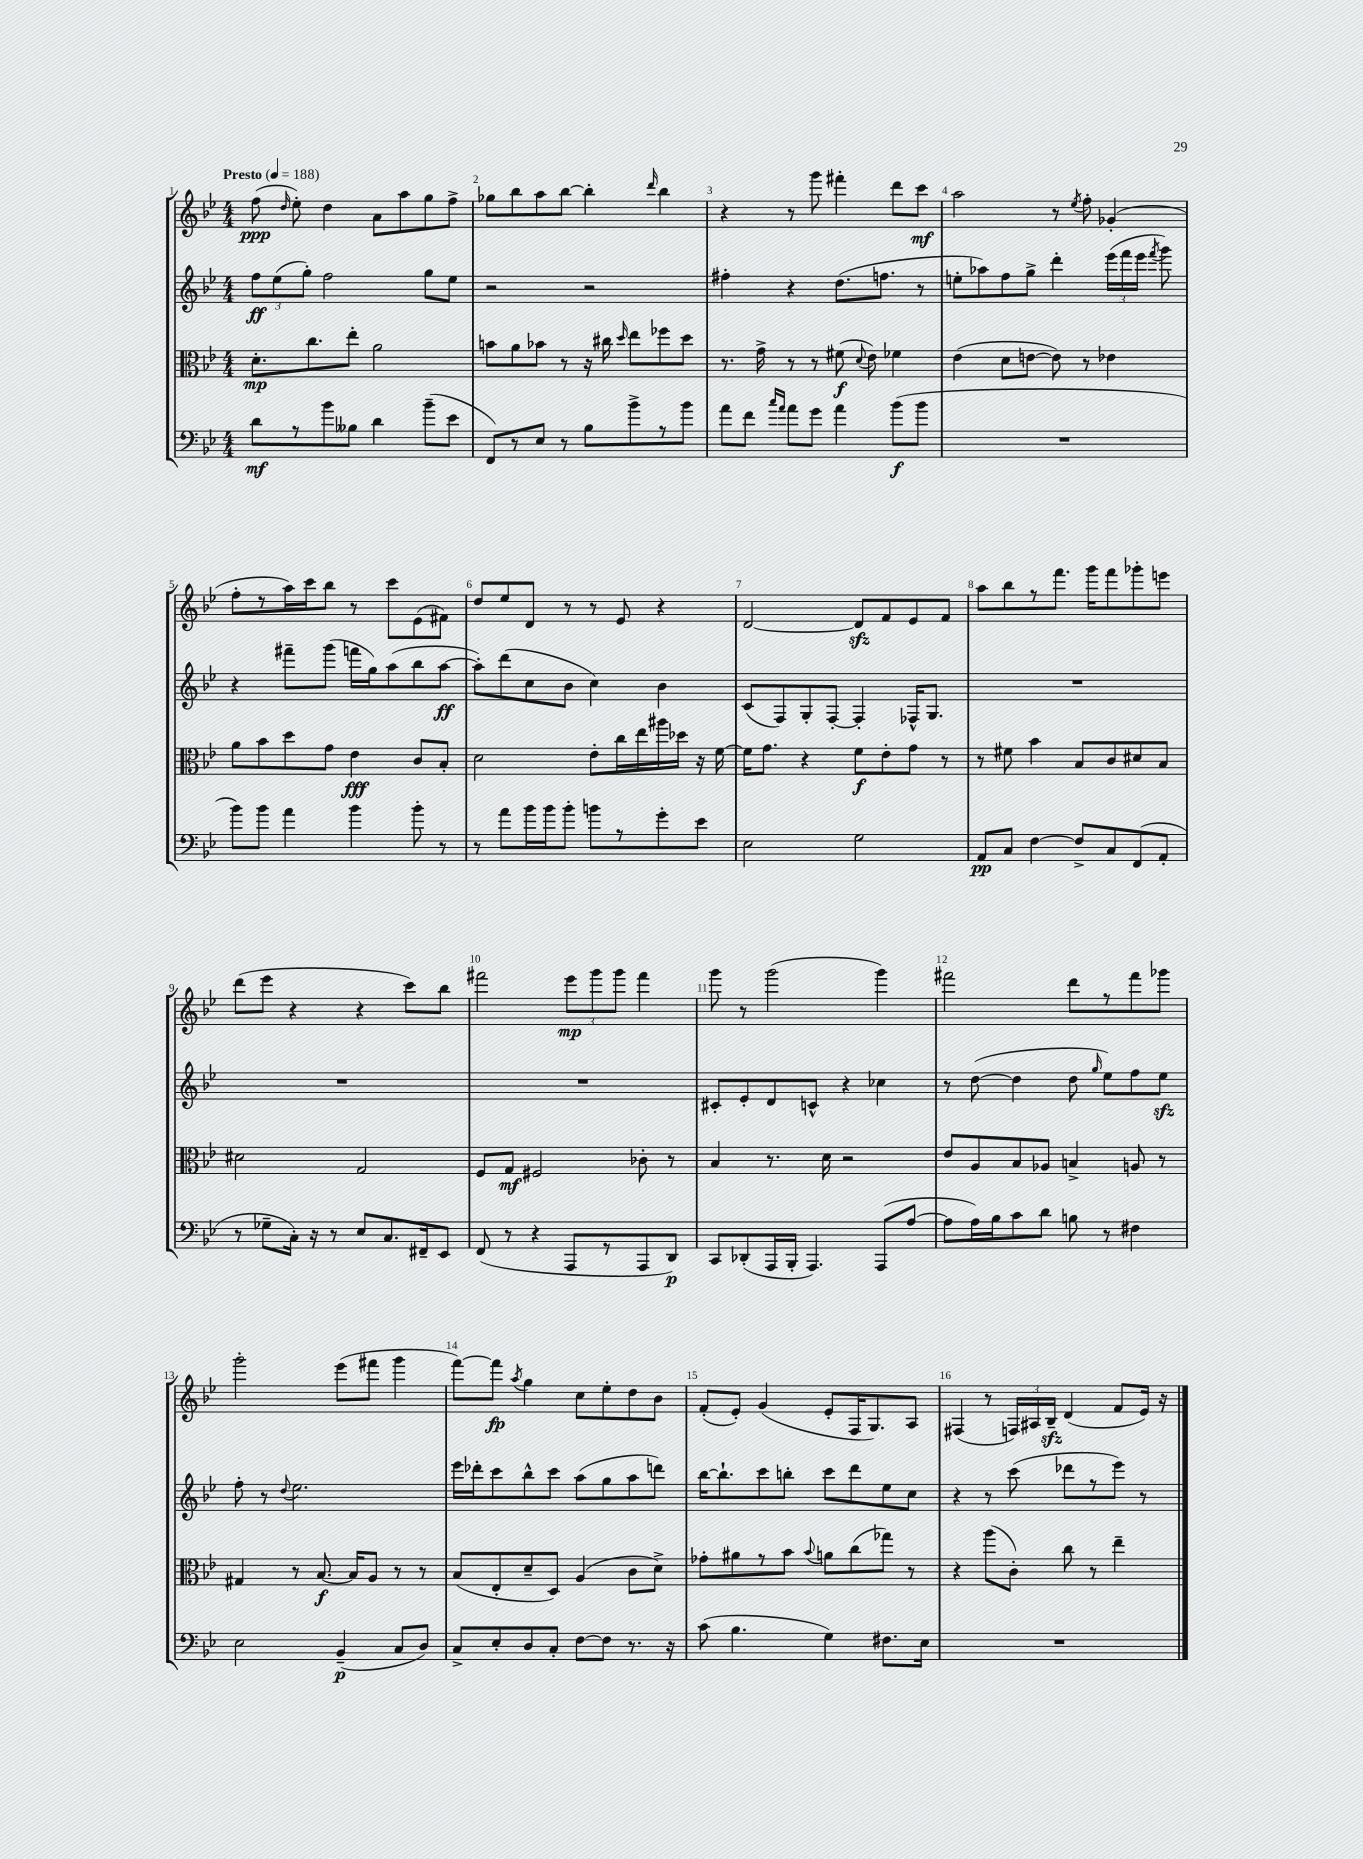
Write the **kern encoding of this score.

**kern	**kern	**kern	**kern
*staff4	*staff3	*staff2	*staff1
*clefF4	*clefC3	*clefG2	*clefG2
*k[b-e-]	*k[b-e-]	*k[b-e-]	*k[b-e-]
*M4/4	*M4/4	*M4/4	*M4/4
*MM188	*MM188	*MM188	*MM188
8d	8.d'	12ff	(8ff
.	.	(12ee-	.
.	.	.	16qqdd
8r	.	.	8ee-')
.	.	12gg')	.
.	8.cc	.	.
8b-	.	2ff	4dd
8B--	8ee-'	.	.
4d	2a	.	8a
.	.	.	8aa
(8b-~	.	8gg	8gg
8e-	.	8ee-	8ff^
=	=	=	=
8FF)	8b	2r	8gg-
8r	8a	.	8bb-
8E-	8b-	.	8aa
8r	8r	.	[8bb-
8B-	16r	2r	4bb-']
.	16cc#	.	.
.	16qqdd	.	.
8b-^	8ee-	.	.
.	.	.	16qqddd
8r	8ff-	.	4bb-
8b-	8dd	.	.
=	=	=	=
8a	8.r	4ff#'	4r
8f	.	.	.
.	16g^	.	.
16qqcc	.	.	.
16qqa	.	.	.
8a	8r	4r	8r
8g	8r	.	8ggg
4a	(8f#	(8.dd	4fff#'
.	8qqd	.	.
.	8e-)	.	.
.	.	8.ff	.
(8b-	4f-	.	8ddd
8b-	.	8r	8ccc
=	=	=	=
1r	(4e-	8ee'	2aa
.	.	8aa-)	.
.	8d	8ff	.
.	[8e	8gg^	.
.	8e])	4ddd'	8r
.	.	.	8qee-
.	8r	.	8ff'
.	4e-	(24eee-	(4g-'
.	.	24fff	.
.	.	24eee-	.
.	.	8qfff	.
.	.	8ggg)	.
=	=	=	=
8b-)	8a	4r	8ff'
8b-	8b-	.	8r
4a	8dd	8fff#~	16aa)
.	.	.	16ccc
.	8g	(8ggg	8bb-
4b-	4e-	16fff	8r
.	.	16gg)	.
.	.	(8aa	8ccc
8b-'	8c	8bb-	(8e-
8r	8B-'	[8aa	8f#)
=	=	=	=
8r	2d	8aa'])	8dd
8a	.	(8ddd	8ee-
16b-	.	8cc	8d
16b-	.	.	.
8b-'	.	8b-	8r
8b	8e-'	4cc)	8r
8r	16cc	.	8e-
.	16ee-	.	.
8g'	16aa#	4b-	4r
.	16dd-	.	.
8e-	16r	.	.
.	[16f	.	.
=	=	=	=
2E-	16f]	(8c	[2d
.	8.g	.	.
.	.	8F)	.
.	4r	8G'	.
.	.	[8F'	.
2G	8f	4F']	8d]
.	8e-'	.	8f
.	8g	16F-^^	8e-
.	.	8.G	.
.	8r	.	8f
=	=	=	=
8AA	8r	1r	8aa
8C	8f#	.	8bb-
[4F	4b-	.	8r
.	.	.	8.fff
8F^]	8B-	.	.
.	.	.	16ggg
8C	8c	.	8fff
(8FF	8d#	.	8ggg-'
8AA'	8B-	.	8eee
=	=	=	=
8r	2d#	1r	(8ddd
8G-~	.	.	8eee-
16C')	.	.	4r
16r	.	.	.
8r	.	.	.
8E-	2G	.	4r
8.C	.	.	.
.	.	.	8ccc)
16FF#~	.	.	.
8EE-	.	.	8bb-
=	=	=	=
(8FF	8F	1r	2fff#
8r	8G	.	.
4r	2F#	.	.
8AAA	.	.	12eee-
.	.	.	12ggg
8r	.	.	.
.	.	.	12ggg
8AAA	8c-'	.	4fff#
8DD)	8r	.	.
=	=	=	=
8CC	4B-	8c#'	8ggg
(8DD-'	.	8e-'	8r
16AAA	8.r	8d	(2ggg
16BBB-'	.	.	.
4.AAA)	.	8c^^	.
.	16d	.	.
.	2r	4r	.
(8AAA	.	4cc-	4ggg)
[8A	.	.	.
=	=	=	=
8A]	8e-	8r	2fff#
16A)	8A	([8dd	.
16B-	.	.	.
8c	8B-	4dd]	.
8d	8A-	.	.
8B	4B^	8dd	8ddd
.	.	16qqgg	.
8r	.	8ee-)	8r
4F#	8A	8ff	8fff#
.	8r	8ee-	8ggg-
=	=	=	=
2E-	4G#	8ff'	2ggg'
.	.	8r	.
.	.	8qqdd	.
.	8r	2.ee-	.
.	[8.B-	.	.
(4BB-~	.	.	(8eee-
.	16B-]	.	.
.	8A	.	8fff#
8C	8r	.	4ggg
8D)	8r	.	.
=	=	=	=
8C^	(8B-	16eee-	[8fff)
.	.	16ddd-'	.
8E-'	8E-'	8ccc	8fff]
.	.	.	8qaa
8D	8d~	8bb-^^	4gg
8C'	8D)	8ccc	.
[8F	(4A	(8aa	8cc
8F]	.	8gg	8ee-'
8.r	8c	8aa	8dd
.	8d^)	8ddd)	8b-
16r	.	.	.
=	=	=	=
(8c	8g-'	[16bb-	(8f'
.	.	8.bb-`]	.
4.B-	8a#	.	8e-')
.	8r	8ccc	(4g
.	8b-	8bb'	.
.	8qqb-	.	.
4G)	8a	8ccc	8e-'
.	(8cc	8ddd	16F
.	.	.	8.G)
8.F#	8gg-)	8ee-	.
.	8r	8cc	8A
16E-	.	.	.
=	=	=	=
1r	4r	4r	(4F#
.	(8aa	8r	8r
.	8c')	(8ccc	24F)
.	.	.	24A#
.	.	.	24B-~
.	8cc	8ddd-	(4d
.	8r	8r	.
.	4ee-~	8eee-)	8f
.	.	8r	16e-)
.	.	.	16r
==	==	==	==
*-	*-	*-	*-
